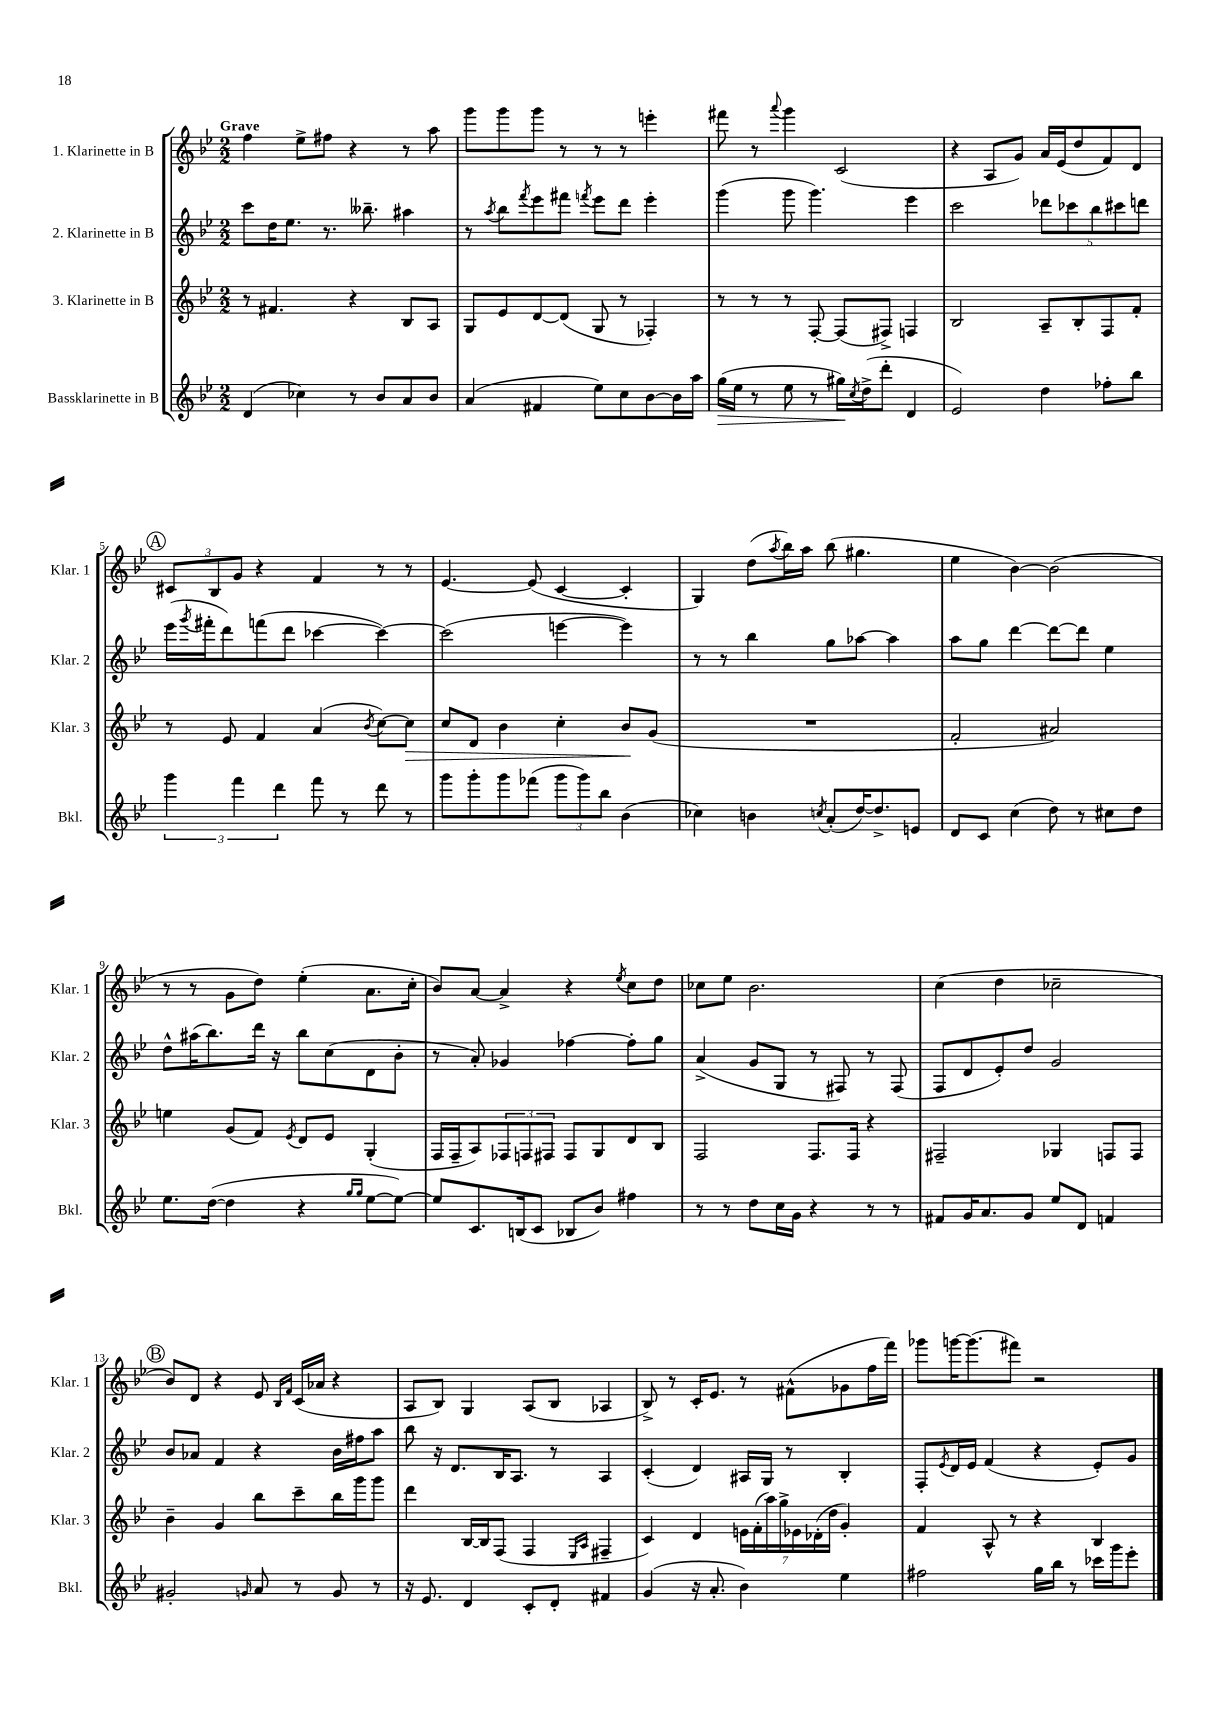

**kern	**kern	**kern	**kern
*staff4	*staff3	*staff2	*staff1
*clefG2	*clefG2	*clefG2	*clefG2
*k[b-e-]	*k[b-e-]	*k[b-e-]	*k[b-e-]
*M2/2	*M2/2	*M2/2	*M2/2
(4d	8r	8ccc	4ff
.	4.f#	16dd	.
.	.	8.ee-	.
4cc-)	.	.	8ee-^
.	.	8.r	8ff#
8r	4r	.	4r
.	.	8.bb--~	.
8b-	.	.	.
8a	8B-	4aa#	8r
8b-	8A	.	8aa
=	=	=	=
(4a	8G	8r	8ggg
.	.	8qaa	.
.	8e-	8bb-	8ggg
.	.	8qfff	.
4f#	[8d	8eee-	8ggg
.	(8d]	8fff#	8r
.	.	8qfff	.
8ee-)	8G	8eee-	8r
8cc	8r	8ddd	8r
[8b-	4F-')	4eee-'	4eee'
16b-]	.	.	.
16aa	.	.	.
=	=	=	=
(16gg	8r	(4ggg	8fff#
16ee-	.	.	.
8r	8r	.	8r
.	.	.	8qqaaa
8ee-	8r	8ggg	4ggg
8r	[8F'	4.ggg)	.
16gg#)	(8F]	.	(2c
8qcc	.	.	.
(16dd^	.	.	.
8ddd'	8F#^)	.	.
4d	4F	4eee-	.
=	=	=	=
2e-)	2B-	2ccc	4r
.	.	.	8A
.	.	.	8g)
4dd	8A~	10ddd-	16a
.	.	.	(16e-
.	.	10ccc-	.
.	8B-'	.	8dd
.	.	10bb-	.
8ff-'	8F	.	8f)
.	.	10ccc#	.
8bb-	8f'	.	8d
.	.	10ddd	.
=	=	=	=
6ggg	8r	(16eee-	12c#
.	.	8qggg	.
.	.	16fff#'	.
.	.	.	12B-
.	8e-	8ddd)	.
6fff	.	.	12g
.	4f	(8fff	4r
6ddd	.	.	.
.	.	8ddd	.
8fff	(4a	[4ccc-	4f
8r	.	.	.
.	8qb-	.	.
8ddd	[8cc)	4ccc-_)	8r
8r	8cc]	.	8r
=	=	=	=
8ggg	8cc	(2ccc-]	[4.e-
8ggg'	8d	.	.
8ggg	4b-	.	.
(8fff-	.	.	(8e-]
12ggg	4cc'	[4eee	[4c
12ggg)	.	.	.
12bb-	.	.	.
(4b-	8b-	4eee])	4c']
.	(8g	.	.
=	=	=	=
4cc-)	1r	8r	4G)
.	.	8r	.
4b	.	4bb-	(8dd
.	.	.	8qaa
.	.	.	16bb-)
.	.	.	16aa
8qcc	.	.	.
(8a'	.	8gg	(8bb-
[16dd)	.	[8aa-	4.gg#
8.dd^]	.	.	.
.	.	4aa-]	.
8e	.	.	.
=	=	=	=
8d	2f'	8aa	4ee-
8c	.	8gg	.
(4cc	.	[4ddd	[4b-)
8dd)	2a#)	8ddd_	(2b-]
8r	.	8ddd]	.
8cc#	.	4ee-	.
8dd	.	.	.
=	=	=	=
8.ee-	4ee	8dd^^	8r
.	.	(16aa#	8r
([16dd	.	8.bb-)	.
4dd]	(8g	.	8g
.	8f)	16ddd	8dd)
.	.	16r	.
.	8qe-	.	.
4r	8d	8bb-	(4ee-'
.	8e-	(8cc	.
16qqgg	.	.	.
16qqgg	.	.	.
[8ee-	(4G'	8d	8.a
8ee-_)	.	8b-'	.
.	.	.	16cc'
=	=	=	=
8ee-]	16F	8r	8b-)
.	16F~	.	.
8.c	8A)	8a')	[8a
.	12F-	4g-	4a^]
(16B	.	.	.
.	12F	.	.
8c	.	.	.
.	12F#	.	.
8B-	8F#	[4ff-	4r
8b-)	8G	.	.
.	.	.	8qee-
4ff#	8d	8ff-']	8cc
.	8B-	8gg	8dd
=	=	=	=
8r	2F	(4a^	8cc-
8r	.	.	8ee-
8dd	.	8g	2.b-
16cc	.	8G	.
16g	.	.	.
4r	8.F	8r	.
.	.	8F#)	.
.	16F	.	.
8r	4r	8r	.
8r	.	(8F#	.
=	=	=	=
8f#	2F#~	8F	(4cc
16g	.	8d	.
8.a	.	.	.
.	.	8e-')	4dd
8g	.	8dd	.
8ee-	4G-	2g	2cc-~
8d	.	.	.
4f	8F	.	.
.	8F	.	.
=	=	=	=
2g#'	4b-~	8b-	8b-)
.	.	8a-	8d
.	4g	4f	4r
16qqg	.	.	.
8a	8bb-	4r	8e-
.	.	.	16qqB-
.	.	.	16qqf
8r	8ccc~	.	(16c
.	.	.	16a-
8g	16bb-	16b-	4r
.	16ggg	16ff#	.
8r	8ggg	8aa	.
=	=	=	=
16r	4ddd	8bb-	8A
8.e-	.	.	.
.	.	16r	8B-)
.	.	8.d	.
4d	[16B-	.	4G
.	16B-]	.	.
.	(8F	16B-	.
.	.	8.A	.
8c'	4F	.	(8A
8d'	.	8r	8B-
.	16qqE-	.	.
.	16qqA	.	.
4f#	4F#~	4A	4A-
=	=	=	=
(4g	4c)	(4c'	8B-^)
.	.	.	8r
16r	4d	4d)	16c'
8.a'	.	.	8.e-
4b-)	28e	16A#	8r
.	(28f'	.	.
.	.	16G	.
.	28aa)	.	.
.	28gg^	.	.
.	.	8r	(8f#^^
.	28e-	.	.
.	(28d-'	.	.
.	28dd	.	.
4ee-	4g')	4B-'	8g-
.	.	.	16ff
.	.	.	16fff)
=	=	=	=
2ff#	4f	8F'	8ggg-
.	.	8qe-	.
.	.	16d	[16ggg
.	.	16e-	(8.ggg]
.	8A^^	(4f	.
.	8r	.	8fff#)
16gg	4r	4r	2r
16bb-	.	.	.
8r	.	.	.
16ccc-	4B-	8e-')	.
16ggg	.	.	.
8eee-'	.	8g	.
==	==	==	==
*-	*-	*-	*-
